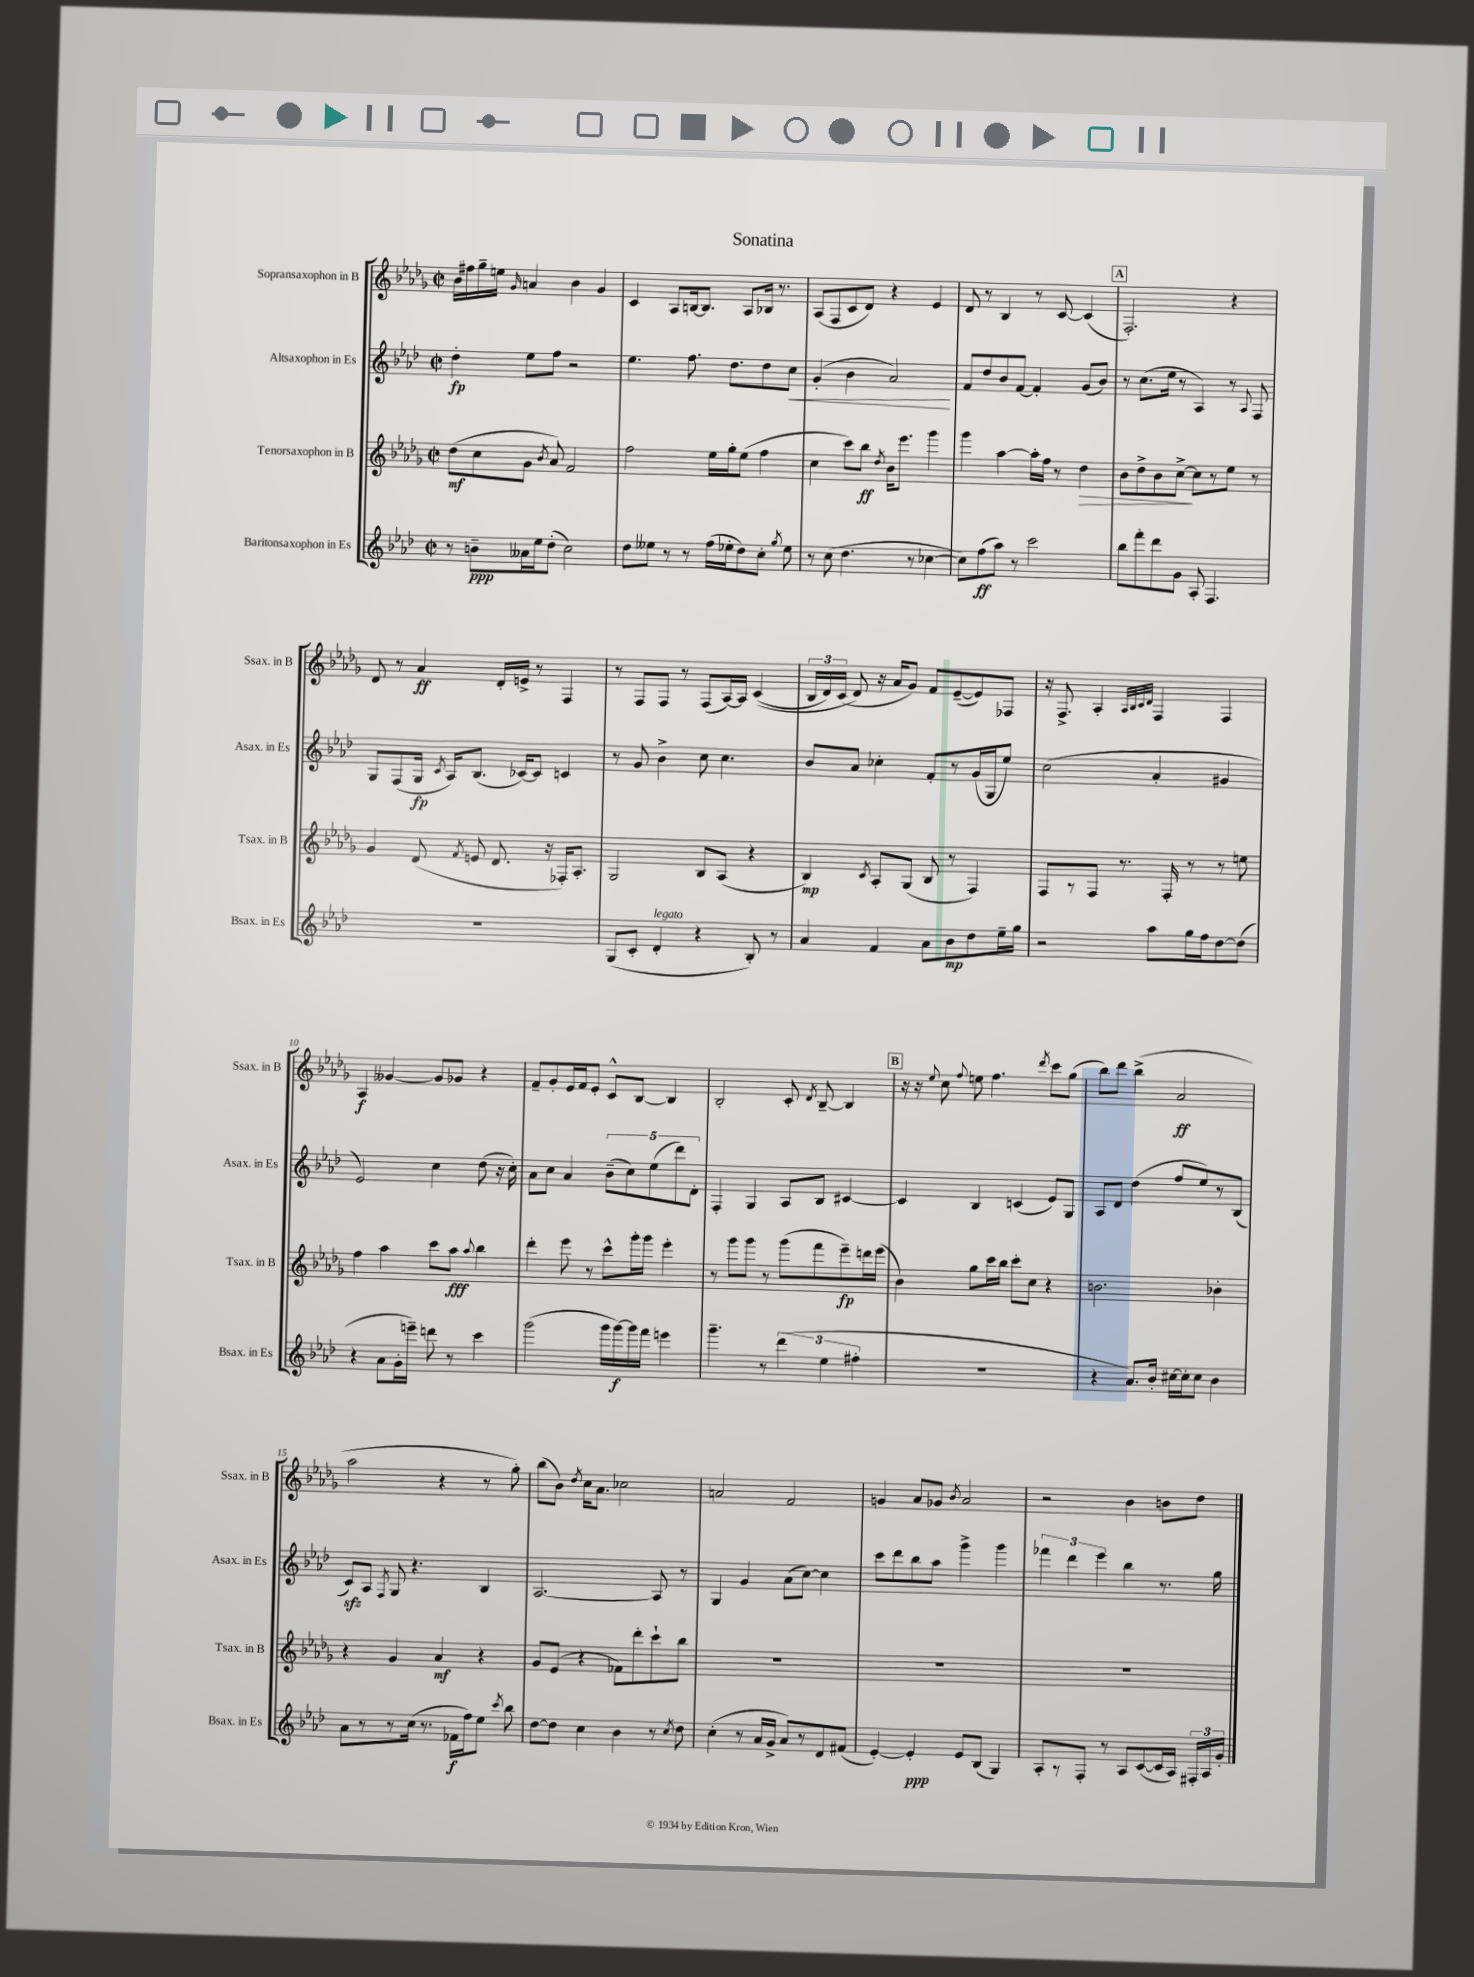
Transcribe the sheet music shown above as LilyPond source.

\header { title = "Sonatina" }
<<
\new StaffGroup <<
\new Staff = "s0" \with { instrumentName = "Sopransaxophon in B" shortInstrumentName = "Ssax. in B" } {
    \clef treble \key des \major \defaultTimeSignature \time 2/2
    \autoBeamOff bes'16[ fis''16 ges''16-- e''16] \grace { ges'16 } a'4 bes'4 ges'4 |
    c'4 aes8[ b16~ b8.] aes8[ bes16] r8. |
    aes8[( f8 c'8 des'8]) r4 ees'4 |
    des'8 r8 bes4 r8 c'8~ c'4( |
    \mark \markup { \box "A" } f2.-.) r4 |
    des'8 r8 aes'4\ff des'16[-. e'16]-> r8 f4 |
    r8 f8[ f8] r8 f8[( aes16~) aes16] c'4(\( |
    \tuplet 3/2 { bes16[ des'16) c'16]( } des'8\) r16 aes'16[ ges'8]) f'8[ ees'8~--( ees'8) fes8] |
    r16 f8.-> aes4-. \grace { aes32[ bes32 c'32 des'32] } f4 f4 |
    aes4\f geses'4~ geses'8[ ges'8] r4 |
    f'8[-- ges'8-. ees'16 f'16 ees'8]-. c'8[-^ bes8]~ bes4 |
    bes2-. c'8-. \acciaccatura { des'8 } bes8~-- bes4 |
    \mark \markup { \box "B" } r16 r16 \appoggiatura { ees''8 } c''8 \appoggiatura { f''8 } e''8 f''4. \acciaccatura { des'''8 } c'''8[ ges''8]( |
    bes''8[) des'''8] bes''4->( aes'2\ff |
    aes''2 r4 r8 ges''8-.) |
    bes''8[( bes'8]) \acciaccatura { des''8 } c''16[ aes'8.] ces''2 |
    a'2 f'2 |
    g'4 aes'8[ ges'8] \acciaccatura { bes'8 } aes'2 |
    r2 bes'4 b'8[ des''8] \bar "|." |
}
\new Staff = "s1" \with { instrumentName = "Altsaxophon in Es" shortInstrumentName = "Asax. in Es" } {
    \clef treble \key aes \major \defaultTimeSignature \time 2/2
    \autoBeamOff des''4-.\fp ees''8[ f''8] r2 |
    ees''4. f''8. des''8.[ des''8 c''8]\< |
    g'4-.( bes'4 aes'2\!) |
    f'8[ des''8 bes'8 f'8]~ f'4-. g'8[( bes'8]) |
    \mark \markup { \box "A" } r8 c''8.[( ees''16] r8 aes4) r8 \appoggiatura { aes8 } f8 |
    g8[ f8( g16]\fp \acciaccatura { c'8 } aes16[) bes8.]( ces'16[~) ces'8] c'4 |
    r8 g'8 bes'4-> c''8 c''4. |
    bes'8[ aes'8] ces''4-. f'8[-. r8 g'16( g16 ees''8]) |
    c''2( aes'4-. gis'4 |
    ees'2) c''4 des''8( r16 c''16-.) |
    aes'8[ c''8] aes'4 \tuplet 5/4 { bes'8[--( c''8) ees''8( des'''8) des'8]-. } |
    f4-. g4 aes8[ bes8] cis'4~ |
    \mark \markup { \box "B" } cis'4 bes4 c'4( ees'8[) g8] |
    aes8[ des'8] des''4( f''8[ ees''8) r8 bes8]( |
    c'8[\sfz) aes8] \acciaccatura { f8 } g8 r4. bes4 |
    aes2.~ aes8 r8 |
    g4 g'4 aes'8[( c''8]~) c''4 |
    c'''8[ des'''8 bes''8 aes''8] g'''4-> g'''4 |
    \tuplet 3/2 { fes'''4 des'''4 ees'''4 } bes''4 r8. g''16 \bar "|." |
}
\new Staff = "s2" \with { instrumentName = "Tenorsaxophon in B" shortInstrumentName = "Tsax. in B" } {
    \clef treble \key des \major \defaultTimeSignature \time 2/2
    \autoBeamOff des''8[\mf( c''8 ges'8] \acciaccatura { bes'8 } aes'8) f'2 |
    f''2 ees''16[ ges''16-. ees''8]( f''4 |
    c''4 c'''8[) bes''8]\ff \acciaccatura { des''8 } bes'16[ ees'''8.] ges'''4 |
    ges'''4 aes''4~ aes''16[-. f''16] r8 des''4\> |
    \mark \markup { \box "A" } bes'8[ des''8-> bes'8 c''8]~->\! c''8[ r8 ees''8] r8 |
    ges'4 des'8( \acciaccatura { f'8 } e'8 des'8. r16 fes16[-.) aes8.]-. |
    ges2 bes8[ aes8]( r4 |
    bes4\mp) \acciaccatura { c'8 } aes8[-. ges8]( bes8 r8 f4) |
    f8[ r8 f8] r8. f16-. r8 r8 e''8 |
    f''4 aes''4 c'''8[ aes''8]\fff \appoggiatura { aes''8 } bes''4 |
    des'''4-. ees'''8 r8 c'''8[-^ ges'''16-. ges'''16] ees'''4-. |
    r8 ges'''8[ ges'''8] r8 ges'''8[( f'''8 ees'''8--\fp) d'''16 ees'''16]( |
    \mark \markup { \box "B" } bes'4) ges''8[ c'''16 bes''16] c'''8[-. c''8] r4 |
    b'2. bes'4-. |
    r4 ges'4 aes'4\mf r4 |
    ges'8[ ees'8]( r4 fes'8[) des'''8-. c'''8-! bes''8] |
    R1 |
    R1 |
    R1 \bar "|." |
}
\new Staff = "s3" \with { instrumentName = "Baritonsaxophon in Es" shortInstrumentName = "Bsax. in Es" } {
    \clef treble \key aes \major \defaultTimeSignature \time 2/2
    \autoBeamOff r8 b'8[--\ppp aeses'16 ees''16 des''8]-.( c''2) |
    des''8[ eeses''8] r8 r8 f''16[( ees''16-. des''8) c''8]-. \acciaccatura { g''8 } ees''8 |
    r8 c''8( des''4. r8 ces''4~ |
    ces''8[) f''8\ff( aes''8]) r8 c'''2 |
    \mark \markup { \box "A" } bes''8[ f'''8-. des'''8 g'8] aes8-. f4. |
    R1 |
    g8[( c'8]-. des'4-.^\markup { \italic "legato" } r4 bes8-.) r8 |
    aes'4 f'4 aes'8[ bes'8\mp des''8 ees''16-- g''16] |
    r2 aes''8[ g''16 f''16 des''8~ des''8]( |
    r4 aes'8[ g'16-. e'''16]--) d'''8 r8 c'''4 |
    g'''2( g'''16[ g'''16~\f) g'''16 f'''16] e'''4 |
    g'''4.-- r8 \tuplet 3/2 { des'''4( ees''4 fis''4-. } |
    \mark \markup { \box "B" } R1 |
    r4 aes'8.[) bes'16]-. cis''16[~ cis''16-. cis''8] bes'4 |
    aes'8[ r8 r8 c''16]( r8. fes'16[\f f''16) ees''8] \acciaccatura { c'''8 } bes''8 |
    des''8[~ des''8] c''4 bes'4 r8 \acciaccatura { c''8 } des''8 |
    c''4-.( r8 aes'16[ g'16]-> aes'8[) r8 des'8 fis'8]( |
    ees'4~-.) ees'4-.\ppp ees'8[ bes8]( g4) |
    aes8[-. r8 f8]-. r8 aes8[ c'8~( c'16 aes16]) \tuplet 3/2 { fis16[-. aes16 g'16]-. } \bar "|." |
}
>>
>>
\layout { \context { \Score \override BarNumber.break-visibility = ##(#f #t #t) barNumberVisibility = #(every-nth-bar-number-visible 5) } }
